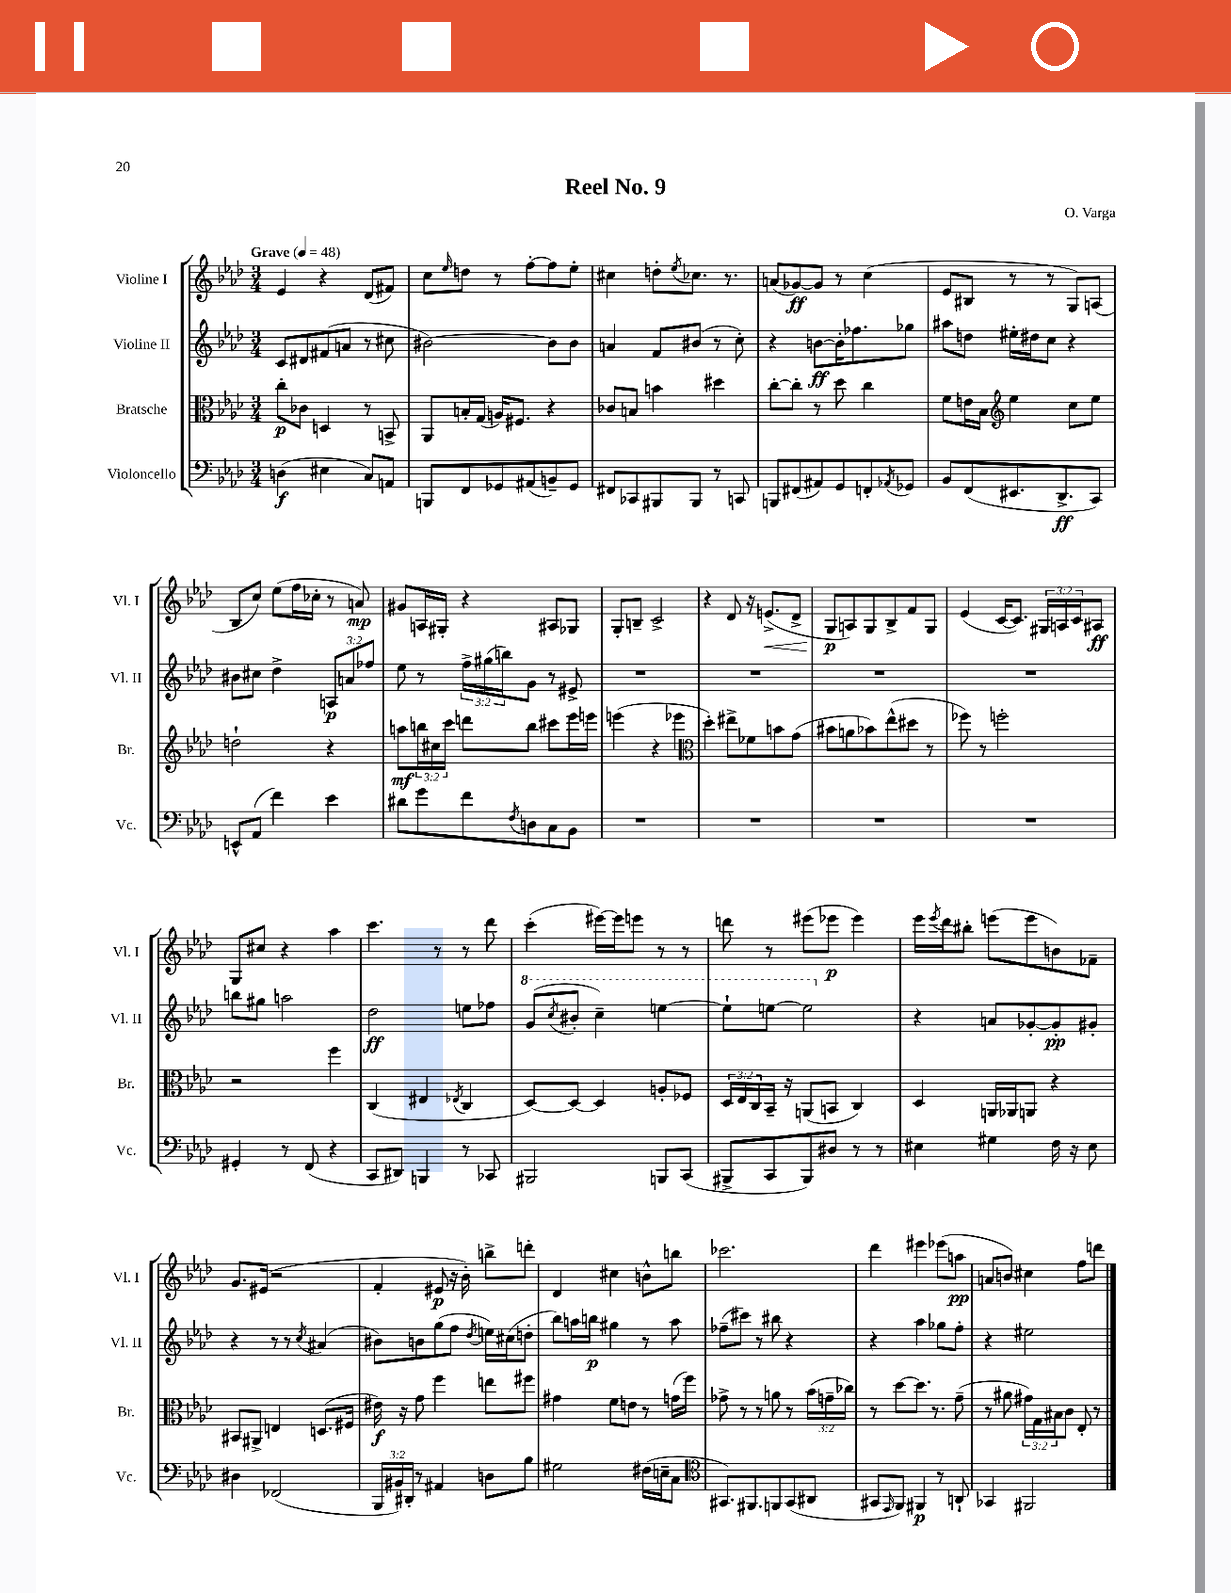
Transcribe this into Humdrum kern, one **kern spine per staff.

**kern	**kern	**kern	**kern
*staff4	*staff3	*staff2	*staff1
*clefF4	*clefC3	*clefG2	*clefG2
*k[b-e-a-d-]	*k[b-e-a-d-]	*k[b-e-a-d-]	*k[b-e-a-d-]
*M3/4	*M3/4	*M3/4	*M3/4
*MM48	*MM48	*MM48	*MM48
(4D	8cc'	8c	4e-
.	8c-	8d#	.
4E#	4D	(8f#	4r
.	.	8a	.
8C)	8r	8r	(8d-
8AA	8BB^	8cc#	8f#)
=	=	=	=
8BBB	8AA-	[2b#)	8cc
.	.	.	16qqee-
8FF	16B'	.	8dd
.	(16G	.	.
8GG-	16A)	.	8r
.	8.F#	.	.
(8AA#	.	.	[8ff'
8BB~)	4r	8b#]	8ff]
8GG-	.	8b#	8ee-'
=	=	=	=
8FF#	8c-	4a	4cc#
8CC-	8B	.	.
8BBB#	4b	8f	8dd'
.	.	.	8qee-
8BBB#	.	(8b#	8.cc-
8r	4dd#	8r	.
.	.	.	8.r
8CC	.	8cc')	.
=	=	=	=
8BBB	[8cc'	4r	(8a
(8FF#	8cc']	.	[8g-)
8AA#)	8r	[8b	8g-]
8GG	8dd-	16b']	8r
.	.	8.ff-	.
8FF'	4cc	.	(4cc
8qAA-	.	.	.
8GG-	.	8gg-	.
=	=	=	=
8BB-	8f	8aa#	8e-
(8FF	16e	8dd	8B#
.	16B-	.	.
*	*clefG2	*	*
8.EE#	4ee-	16ee#'	8r
.	.	16dd#	.
.	.	8cc	8r
8.DD-^	.	.	.
.	8cc	4r	8G)
8CC)	8ee-	.	(8A
=	=	=	=
8EE^^	2dd`	8b#	8B-
(8AA-	.	8cc#	8cc)
4f)	.	4dd-^	(8ee-
.	.	.	16ff
.	.	.	16cc-'
4e-	4r	12A	8r
.	.	12a	.
.	.	.	8a)
.	.	12ff-	.
=	=	=	=
8d#	8aa	8ee-	8g#
8g	24bb	8r	16A
.	24cc#	.	.
.	.	.	16G#'
.	24ccc	.	.
8f	8ddd	24ff^	4r
.	.	(24gg#	.
.	.	24bb)	.
8qF	.	.	.
8D	8bb	8g	.
8C	8ccc#	8r	8A#
8BB-	16eee-	8e#^	8G-
.	16eee	.	.
=	=	=	=
2.r	(4eee	2.r	8G'
.	.	.	8B~
.	4r	.	2c^
.	4eee-	.	.
=	=	=	=
*	*clefC3	*	*
2.r	4dd-')	2.r	4r
.	8ee#^	.	8d-
.	8f-	.	16r
.	.	.	(8.e^
.	8b	.	.
.	(8g	.	8d-^
=	=	=	=
2.r	8b#	2.r	8G
.	8a	.	8A)
.	8b-)	.	8G
.	(8ee-^^	.	8B-^
.	8dd#	.	8f
.	8r	.	8G
=	=	=	=
2.r	8ff-)	2.r	(4e-
.	8r	.	.
.	2ff'	.	[16c
.	.	.	8.c])
.	.	.	24G#
.	.	.	24A
.	.	.	24c
.	.	.	8A#
=	=	=	=
4GG#'	2r	8bb	8G
.	.	8gg#	8cc#
8r	.	2aa	4r
(8FF	.	.	.
4r	4ff	.	4aa-
=	=	=	=
8CC	(4C	2dd-	4.ccc
8DD#)	.	.	.
4BBB	4E#	.	.
.	.	.	8r
.	8qE-	.	.
8r	4C	8ee	8r
8CC-	.	8ff-	8ddd-
=	=	=	=
2BBB#	[8D-)	(8gg	(4ccc'
.	.	8qccc	.
.	8D-_	8bb#'	.
.	4D-]	4ccc~)	[16eee#)
.	.	.	16eee#]
.	.	.	8eee
8BBB	8A'	[4eee	8r
(8CC	8F-	.	8r
=	=	=	=
8BBB#^	24D-	8eee`]	8ddd
.	24E-	.	.
.	24C	.	.
8CC	16BB-~	[8eee	8r
.	16r	.	.
8BBB#)	(8AA	2eee]	(8eee#
8D#	8BB	.	8eee-
8r	4C)	.	4eee-)
8r	.	.	.
=	=	=	=
4E#	4D-	4r	16eee-
.	.	.	8qeee-
.	.	.	16ddd-
.	.	.	8bb#'
4G#	16AA	8a	(8eee
.	16AA-	.	.
.	8AA	[8g-'	8eee
16F	4r	8g-']	8b)
16r	.	.	.
8E#	.	8g#'	8f-~
=	=	=	=
4D#	8BB#	4r	8.g
.	8AA#^	.	.
.	.	.	(16e#
(2FF-	4E	8r	2r
.	.	8r	.
.	.	8qcc	.
.	(8.D	(4a#	.
.	16F#	.	.
=	=	=	=
24BBB-	16e#)	8b#)	4f'
24BB#)	.	.	.
.	16r	.	.
24DD#'	.	.	.
8r	8g	8b	.
4AA#	4ff	(8gg	8e#
.	.	8ff	16r
.	.	.	16b-')
.	.	8qdd-	.
8D	8ee	16ee)	8bb^
.	.	(16cc#	.
8B-	8ff#	8dd'	8ddd'
=	=	=	=
2G#	4g#	8bb-)	4d-
.	.	16aa	.
.	.	16bb	.
.	8f	4gg#	4cc#
.	8e	.	.
(16F#	8r	8r	8b^^
16E~	.	.	.
8C	(16g	8aa	8bb
.	16ff)	.	.
=	=	=	=
*clefC4	*	*	*
8.GG#)	8g-^	(8ff-~	2.ccc-
.	8r	8ccc#)	.
8.FF#	.	.	.
.	8r	8r	.
8FF	8a	8bb#	.
(8GG#	8r	4r	.
8AA#	(24b-	.	.
.	24g~	.	.
.	24cc-)	.	.
=	=	=	=
8GG#	8r	4r	4ddd-
16qqEE-	.	.	.
8FF)	[8dd-	.	.
4FF#	8.dd-]	4aa-	4eee#
.	8.r	.	.
8r	.	8gg-	(8eee-
8AA`	(8g~	8ff'	8aa
=	=	=	=
4GG-	8r	4r	8a
.	8a#	.	8b)
2FF#	24g#)	2ee#	4cc#
.	24G	.	.
.	24B#	.	.
.	8c	.	.
.	8E-'	.	8ff
.	8r	.	8ddd
==	==	==	==
*-	*-	*-	*-
